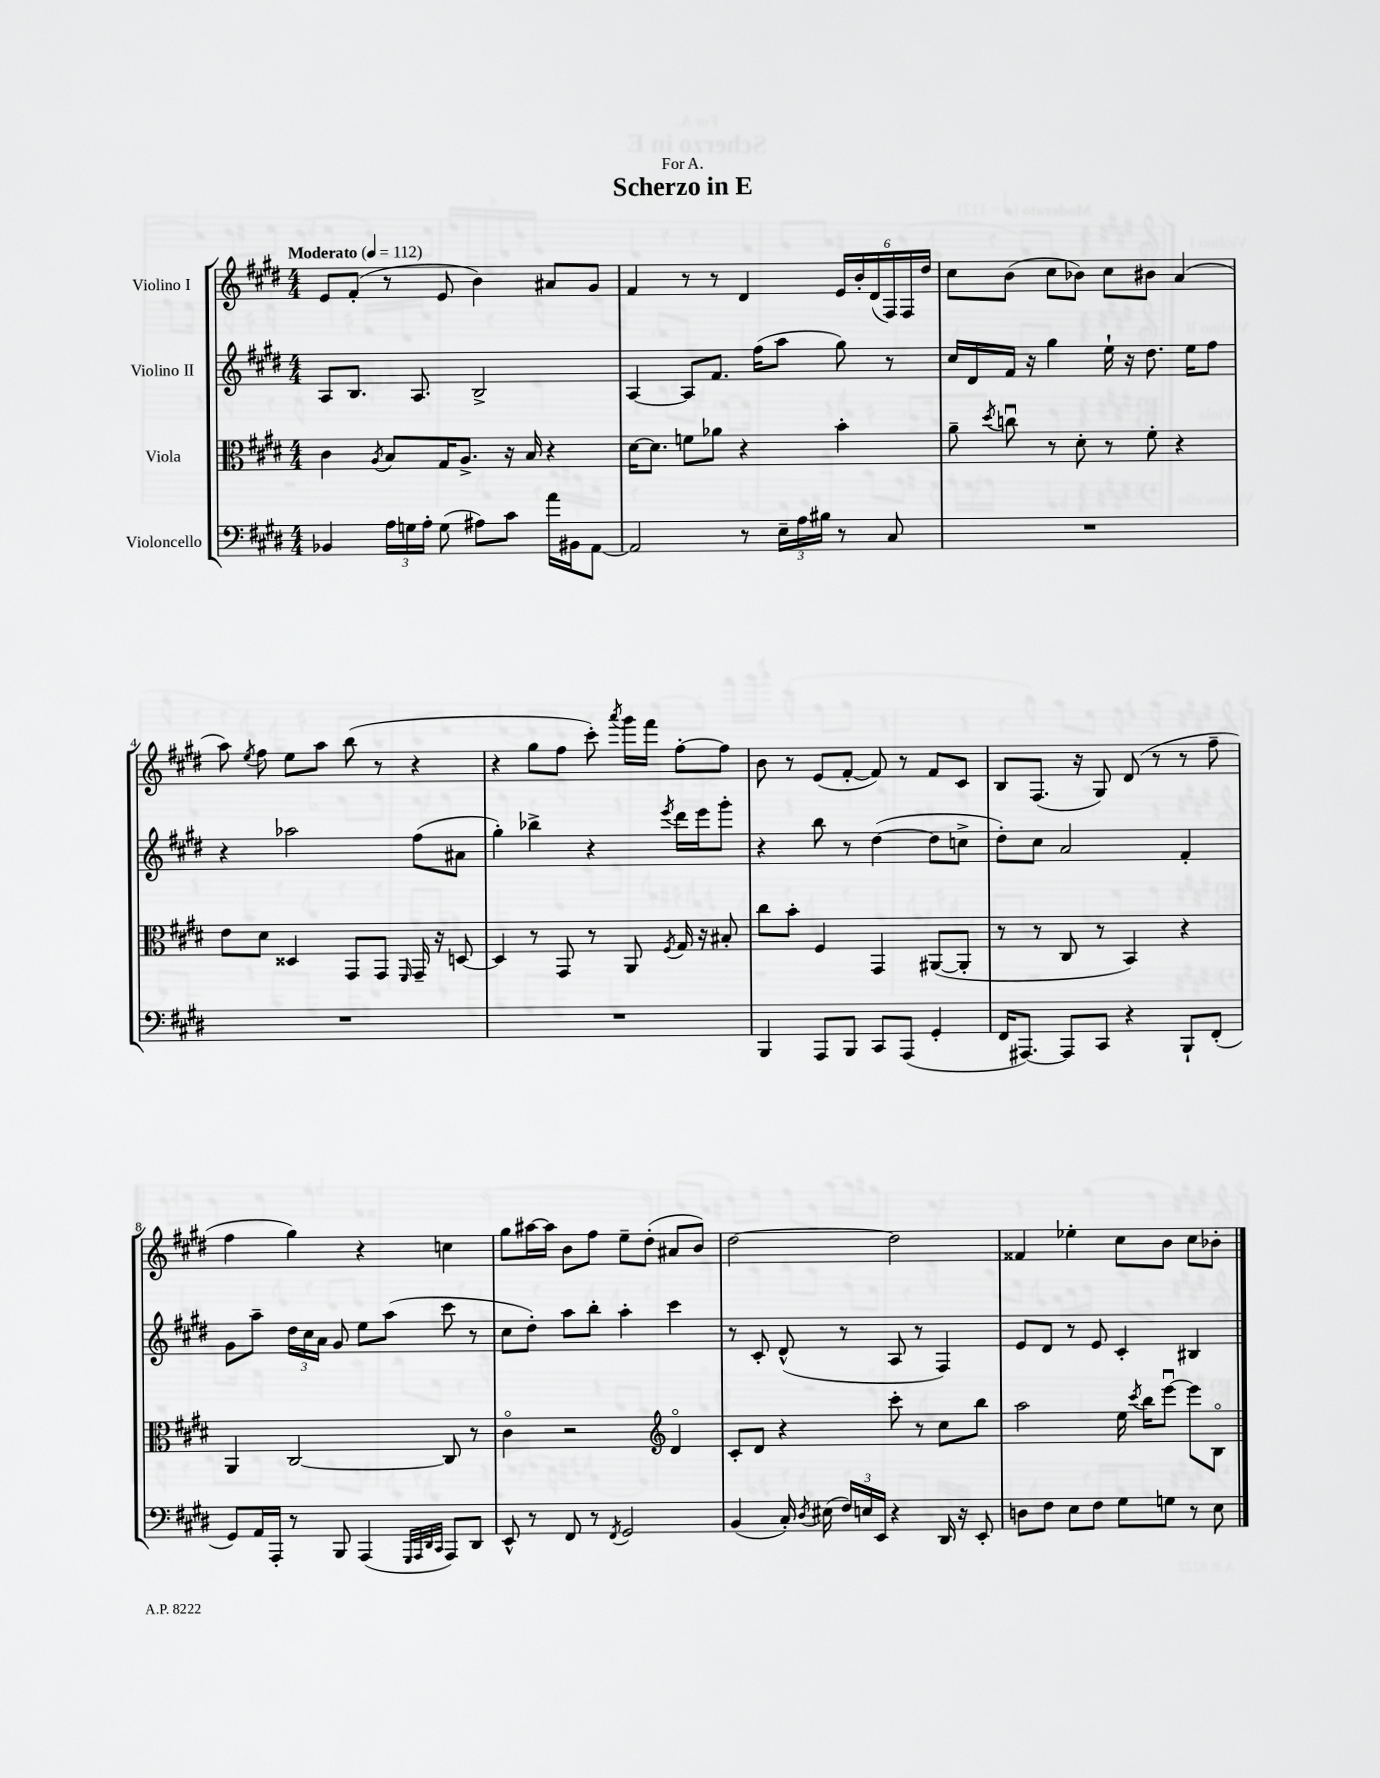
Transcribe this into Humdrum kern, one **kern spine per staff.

**kern	**kern	**kern	**kern
*part4	*part3	*part2	*part1
*staff4	*staff3	*staff2	*staff1
*I"Violoncello	*I"Viola	*I"Violino II	*I"Violino I
*clefF4	*clefC3	*clefG2	*clefG2
*k[f#c#g#d#]	*k[f#c#g#d#]	*k[f#c#g#d#]	*k[f#c#g#d#]
*M4/4	*M4/4	*M4/4	*M4/4
*MM112	*MM112	*MM112	*MM112
=1	=1	=1	=1
!	!	!	!LO:TX:a:B:t=Moderato
4BB-X/	4c#\	8A/L	8e/L
.	.	8.B/J	(8f#'/J
.	8qA/	.	.
24A\LL	8B/L	.	8r
24Gn\	.	.	.
.	.	8.A/	.
24A'\JJ	.	.	.
(8G\	16G#/K	.	8e/
.	8.A^/J	.	.
8A#X\L)	.	2B^/	4b\)
8c#\J	16r	.	.
.	16B/	.	.
16a\LL	4r	.	8a#X/L
16BB#X\J	.	.	.
[8AA\J	.	.	8g#/J
=2	=2	=2	=2
2AA/]	[16d#\KL	[4A/	4f#/
.	8.d#\J]	.	.
.	8fn\L	8A/L]	8r
.	8a-X\J	8.f#/J	8r
8r	4r	.	4d#/
.	.	(16ff#\KL	.
24E~\LL	.	8aa\J	.
24A\	.	.	.
24B#X\JJ	.	.	.
8r	4b'\	8gg#\)	24e/LL
.	.	.	24b'/
.	.	.	(24d#/
8C#/	.	8r	24F#/)
.	.	.	24F#/
.	.	.	24dd#/JJ
=3	=3	=3	=3
1r	8a~\	16cc#/LL	8cc#\L
.	.	16d#/	.
.	8qdd#/	.	.
.	8ccnu\	16f#/JJ	(8b\J
.	.	16r	.
.	8r	4gg#\	8cc#\L
.	8d#'\	.	8b-X\J)
.	8r	16ee`\	8cc#\L
.	.	16r	.
.	8f#'\	8.dd#\	8b#X\J
.	4r	.	(4a/
.	.	16ee\KL	.
.	.	8ff#\J	.
!!LO:LB:g=z
=4	=4	=4	=4
1r	8e\L	4r	8aa\)
.	.	.	8qee/
.	8d#\J	.	8ff#\
.	4D##X/	2aa-X\	8ee\L
.	.	.	8aa\J
.	8GG#/L	.	(8bb\
.	8GG#/J	.	8r
.	16qqFF#/	.	.
.	16GG#~/	(8ff#\L	4r
.	16r	.	.
.	[8Dn/	8a#X\J	.
=5	=5	=5	=5
1r	4D/]	4gg#'\)	4r
.	8r	4bb-X^\	8gg#\L
.	8GG#/	.	8ff#\J
.	8r	4r	8ccc#'\)
.	.	.	8qaaa/
.	8AA/	.	16ggg#\LL
.	.	.	16fff#\JJ
.	8qF#/	8qeee/	.
.	16G#/	16ddd#\LL	[8ff#'\L
.	16r	16eee\J	.
.	8B#X'/	8ggg#'\J	8ff#\J]
=6	=6	=6	=6
4BBB/	8cc#\L	4r	8b\
.	8b'\J	.	8r
8AAA/L	4F#/	8bb\	(8e/L
8BBB/J	.	8r	[8f#'/J
8CC#/L	4GG#/	([4dd#\	8f#/])
(8AAA/J	.	.	8r
4GG#'/	([8AA#X/L	8dd#\L]	8f#/L
.	8AA#'/J]	8ccn^\J	8c#/J
=7	=7	=7	=7
16FF#/KL	8r	8dd#'\L)	8B/L
[8.AAA#X/J)	.	.	.
.	8r	8cc#\J	(8.F#/J
8AAA#/L]	8C#/	2a/	.
.	.	.	16r
8CC#/J	8r	.	8G#/)
4r	4BB/)	.	(8d#/
.	.	.	8r
8BBB`/L	4r	4f#'/	8r
(8FF#'/J	.	.	8ff#~\
!!LO:LB:g=z
=8	=8	=8	=8
8GG#/L)	4AA/	8g#\L	4ff#\
16AA/L	.	8aa~\J	.
16AAA'/JJ	.	.	.
8r	[2C#/	24dd#\LL	4gg#\)
.	.	24cc#\	.
.	.	24a\JJ	.
8BBB/	.	8g#/	.
(4AAA/	.	8ee\L	4r
.	.	(8aa\J	.
32qqGGG#/LLL	.	.	.
32qqAAA/	.	.	.
32qqDD#/	.	.	.
32qqCC#/JJJ	.	.	.
8AAA/L)	8C#/]	8ccc#\	4ccn\
8DD#/J	8r	8r	.
=9	=9	=9	=9
8EE^^/	4c#\	8cc#\L	8gg#\L
8r	.	8dd#'\J)	[16aa#X\L
.	.	.	16aa#\JJ]
8FF#/	2r	8aa\L	8b\L
8r	.	8bb'\J	8ff#\J
8qFF#/	.	.	.
2GG#/	.	4aa'\	8ee~\L
.	.	.	(8dd#'\J
*	*clefG2	*	*
.	4d#/	4ccc#\	8a#X/L
.	.	.	8b/J)
=10	=10	=10	=10
(4BB/	8c#'/L	8r	[2dd#\
.	8d#/J	8c#'/	.
16C#'/)	4r	(8d#^^/	.
8qD#/	.	.	.
(16E#X\	.	.	.
24F#/LL)	.	8r	.
24En/	.	.	.
24EE/JJ	.	.	.
4r	8ccc#'\	8A/	2dd#\]
.	8r	8r	.
16DD#/	8cc#\L	4F#/)	.
16r	.	.	.
8EE'/	8bb\J	.	.
=11	=11	=11	=11
8Dn\L	2aa\	8e/L	4f##X/
8F#\J	.	8d#/J	.
8E\L	.	8r	4ee-X'\
8F#\J	.	8e/	.
8G#\L	16ee\	4c#'/	8cc#\L
.	8qccc#/	.	.
.	16bb\KL	.	.
8Gn\J	[8eeeu\J	.	8b\J
8r	8eee\L]	4B#X/	8cc#\L
8E\	8B\J	.	8b-X'\J
==	==	==	==
*-	*-	*-	*-
